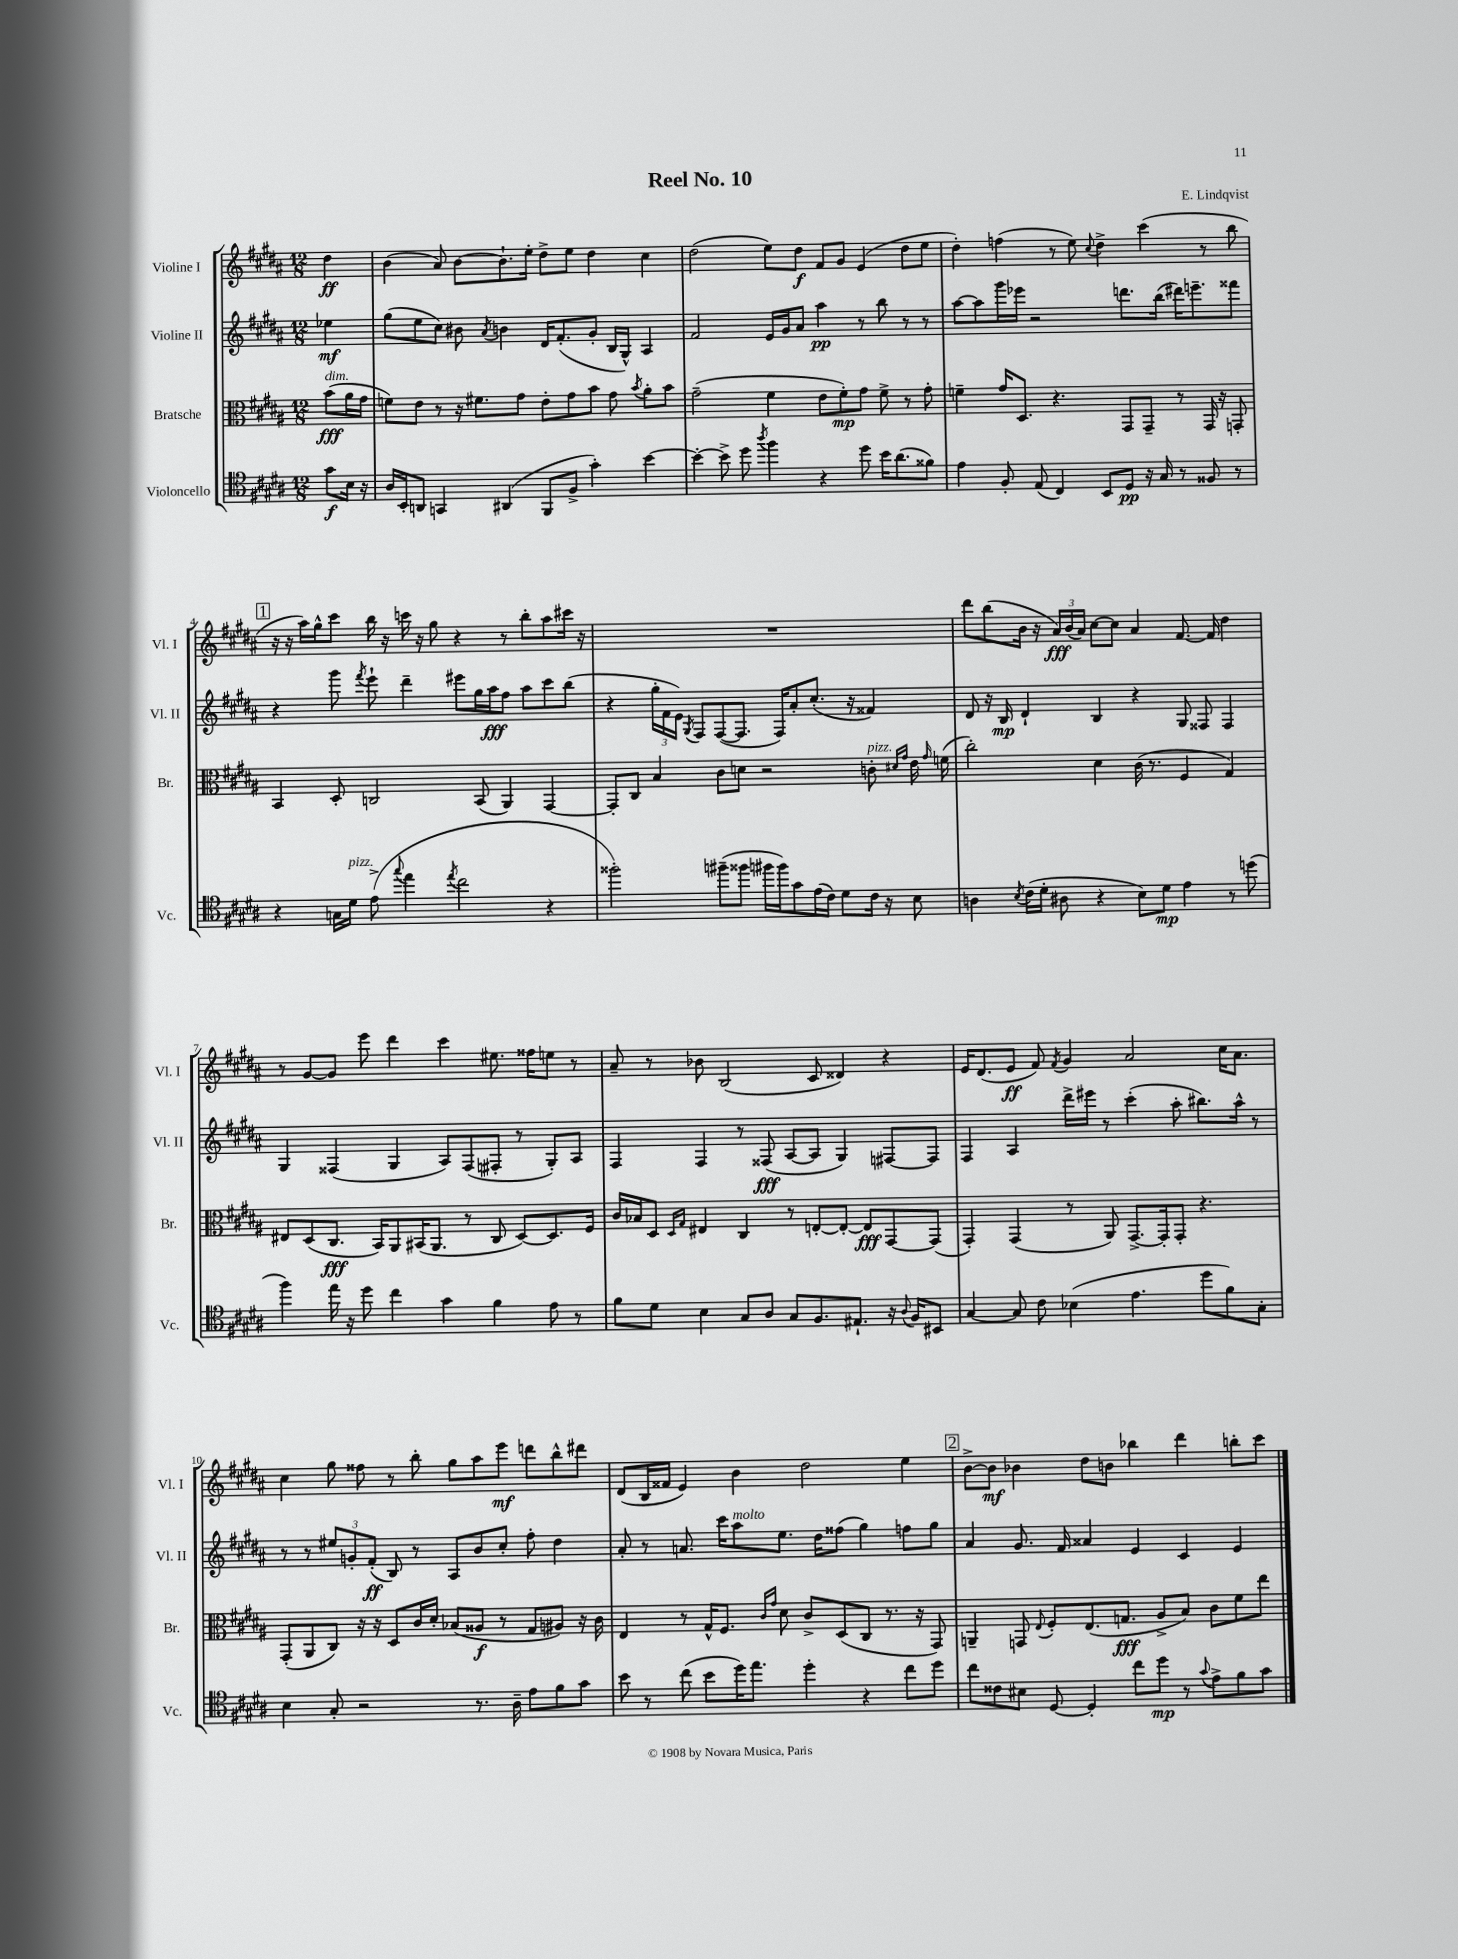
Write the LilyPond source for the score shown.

\header { title = "Reel No. 10" composer = "E. Lindqvist" }
<<
\new StaffGroup <<
\new Staff = "s0" \with { instrumentName = "Violine I" shortInstrumentName = "Vl. I" } {
    \clef treble \key b \major \numericTimeSignature \time 12/8 \partial 4
    \autoBeamOff dis''4\ff |
    b'4( ais'8) b'8[~ b'8.-! e''16]-. dis''8[-> e''8] dis''4 cis''4 |
    dis''2( e''8[) dis''8]\f fis'8[ gis'8] e'4( dis''8[ e''8] |
    dis''4-.) f''4( r8 e''8) \appoggiatura { cis''8 } dis''4-> cis'''4( r8 b''8 |
    \mark \markup { \box "1" } r16 r16 ais''16[) gis''16-^ cis'''8] b''16 r16 c'''16 r16 gis''8 r4 r8 b''8[-. ais''8 cis'''16] r16 |
    R1. |
    dis'''8[ b''8( b'16] r16 \tuplet 3/2 { ais'16[\fff) b'16( ais'16]) } cis''8[~ cis''8] ais'4 fis'8.~ fis'16 dis''4 |
    r8 gis'8[~ gis'8] e'''8 dis'''4 cis'''4 eis''8. fisis''16[ e''8] r8 |
    ais'8-- r8 bes'8 b2( cis'8 disis'4) r4 |
    e'16[ dis'8.( e'8]\ff fis'8) \acciaccatura { fis'8 } gis'4 ais'2 cis''16[ ais'8.] |
    cis''4 gis''8 fisis''8 r8 b''8-. gis''8[ ais''8 e'''8]\mf d'''8[ b''8-^ dis'''8] |
    dis'8[( b16 fisis'16] e'4) b'4 dis''2 e''4 |
    \mark \markup { \box "2" } b'8[~-> b'8]\mf bes'4 dis''8[ b'8] bes''4 dis'''4 b''8[-. cis'''8] \bar "|." |
}
\new Staff = "s1" \with { instrumentName = "Violine II" shortInstrumentName = "Vl. II" } {
    \clef treble \key b \major \numericTimeSignature \time 12/8 \partial 4
    \autoBeamOff ees''4\mf |
    gis''8[( e''8 cis''8]) bis'8 \acciaccatura { ais'8 } b'4 dis'16[ fis'8.-.( gis'8]-. b16[ gis16]-^) ais4 |
    fis'2 e'16[ gis'16 ais'8] ais''4\pp r8 b''8 r8 r8 |
    ais''8[~ ais''8 gis'''16 ees'''16] r2 d'''8.[ b''16]( dis'''16[) e'''8.-- fisis'''8] |
    \mark \markup { \box "1" } r4 gis'''8 \acciaccatura { fis'''8 } e'''8-! dis'''4-- eis'''8[ gis''16 ais''16\fff fis''8] ais''8[ cis'''8 b''8]( |
    r4 \tuplet 3/2 { gis''16[-. fis'16 e'16]) } \acciaccatura { gis8 } fis8[ fis8~( fis8.] fis16[) ais'8-. cis''8.]-.( r16 fisis'4) |
    dis'8 r16 b16\mp dis'4-! b4 r4 gis8 fisis8 fisis4 |
    gis4 fisis4( gis4 ais8[) fisis8( fis8]-. r8 gis8[-.) ais8] |
    fis4 fis4 r8 fisis8\fff( ais8[~ ais8] gis4) fis8[~ fis8] |
    fis4 ais4 dis'''16[-> eis'''16] r8 cis'''4-.( ais''8-. bis''8.[) ais''16]-^ r8 |
    r8 r8 \tuplet 3/2 { eis''8[ g'8-. fis'8]-.\ff( } b8) r8 ais8[ b'8 cis''8]-. fis''8-. dis''4 |
    ais'8-. r8 a'8. cis'''16[ ais''8^\markup { \italic "molto" } e''8.] dis''16[ fisis''8]( gis''4) f''8[ gis''8] |
    \mark \markup { \box "2" } ais'4 gis'8. fis'16 aisis'4 e'4 cis'4 e'4 \bar "|." |
}
\new Staff = "s2" \with { instrumentName = "Bratsche" shortInstrumentName = "Br." } {
    \clef alto \key b \major \numericTimeSignature \time 12/8 \partial 4
    \autoBeamOff b'8[\fff^\markup { \italic "dim." }( ais'16 gis'16] |
    f'8[) e'8] r8 r16 fis'8.[ gis'8] e'8[-. gis'8 b'8] gis'8 \acciaccatura { b'8 } ais'8[-. b'8] |
    gis'2--( fis'4 e'8[ fis'8-.\mp) gis'8] fis'8-> r8 gis'8-. |
    f'4-- gis'16[ dis8.] r4. gis,8[ gis,8]-- r8 gis,16 r16 g,8-. |
    \mark \markup { \box "1" } b,4 dis8-. c2 b,8( ais,4) gis,4~ |
    gis,8[-. cis8] b4 cis'8[ d'8] r2 c'8-.^\markup { \italic "pizz." } \grace { dis'16[ gis'16] } e'16 \grace { gis'16 } f'16( |
    cis''2-.) dis'4 cis'16( r8. fis4 gis4) |
    eis8[ dis8( cis8.]\fff b,16[) ais,8 bis,16( ais,8.] r8 cis8 dis8[~) dis8. fis16] |
    cis'16[ bes16 dis8] \grace { dis16[ gis16] } eis4 cis4 r8 e8[~-. e8]~-. e8[\fff gis,8~ gis,8]( |
    gis,4-.) gis,4( r8 ais,8) gis,8.[~-> gis,16-. gis,8]-. r4. |
    gis,8[-.( ais,8 cis8]) r16 r16 dis8[ cis'16 dis'16]-. bes8[( aisis8]\f r8 gis8[ ais8]) r16 cis'16 |
    e4 r8 gis16[-^ fis8.] \grace { cis'16[ gis'16] } dis'8 cis'8[-> dis8( cis8] r8. r16 gis,8) |
    \mark \markup { \box "2" } a,4-- g,8 \appoggiatura { e8 } fis8[-. e8.( g8.]\fff ais8[-> b8]) cis'8[ fis'8 e''8] \bar "|." |
}
\new Staff = "s3" \with { instrumentName = "Violoncello" shortInstrumentName = "Vc." } {
    \clef tenor \key b \major \numericTimeSignature \time 12/8 \partial 4
    \autoBeamOff gis'8[\f b16] r16 |
    ais16[ b,16-. a,8] g,4 ais,4( fis,8[ fis8]-> gis'4-.) b'4~ |
    b'4~-. b'8-> dis''8 \acciaccatura { ais''8 } fis''4 r4 dis''8 b'16[ ais'8.( fisis'8]) |
    e'4 fis8-. e8( cis4) b,8[ dis8]\pp r16 gis16 r8 fisis8 r8 |
    \mark \markup { \box "1" } r4 g16[ dis'16]^\markup { \italic "pizz." } e'8->( \appoggiatura { gis''8 } e''4 \acciaccatura { e''8 } cis''2 r4 |
    fisis''2-.) fis''8[--( fisis''8] fis''16[ fis''16) gis'8 e'16( cis'16]) dis'8[ cis'16] r16 b8 |
    a4 \acciaccatura { b8 } cis'16[( dis'16]-. ais8 r4 b8[) dis'8]\mp e'4 r8 d''8( |
    fis''4) e''16 r16 dis''8 cis''4 gis'4 fis'4 e'8 r8 |
    fis'8[ dis'8] b4 gis8[ ais8] gis8[ fis8. eis8.]-! r16 \appoggiatura { ais8 } fis16[ bis,8] |
    gis4~ gis8 cis'8 bes4( e'4. dis''8[ fis'8) gis8]-. |
    b4 gis8-. r2 r8. ais16-- e'8[ fis'8 gis'8] |
    b'8 r8 cis''8( b'8[ dis''16) e''8.] dis''4-. r4 cis''8[ dis''8] |
    \mark \markup { \box "2" } cis''8[ cisis'8 bis8] dis8~ dis4-. cis''8[ dis''8]\mp r8 \appoggiatura { gis'8 } e'8[-> fis'8 gis'8] \bar "|." |
}
>>
>>
